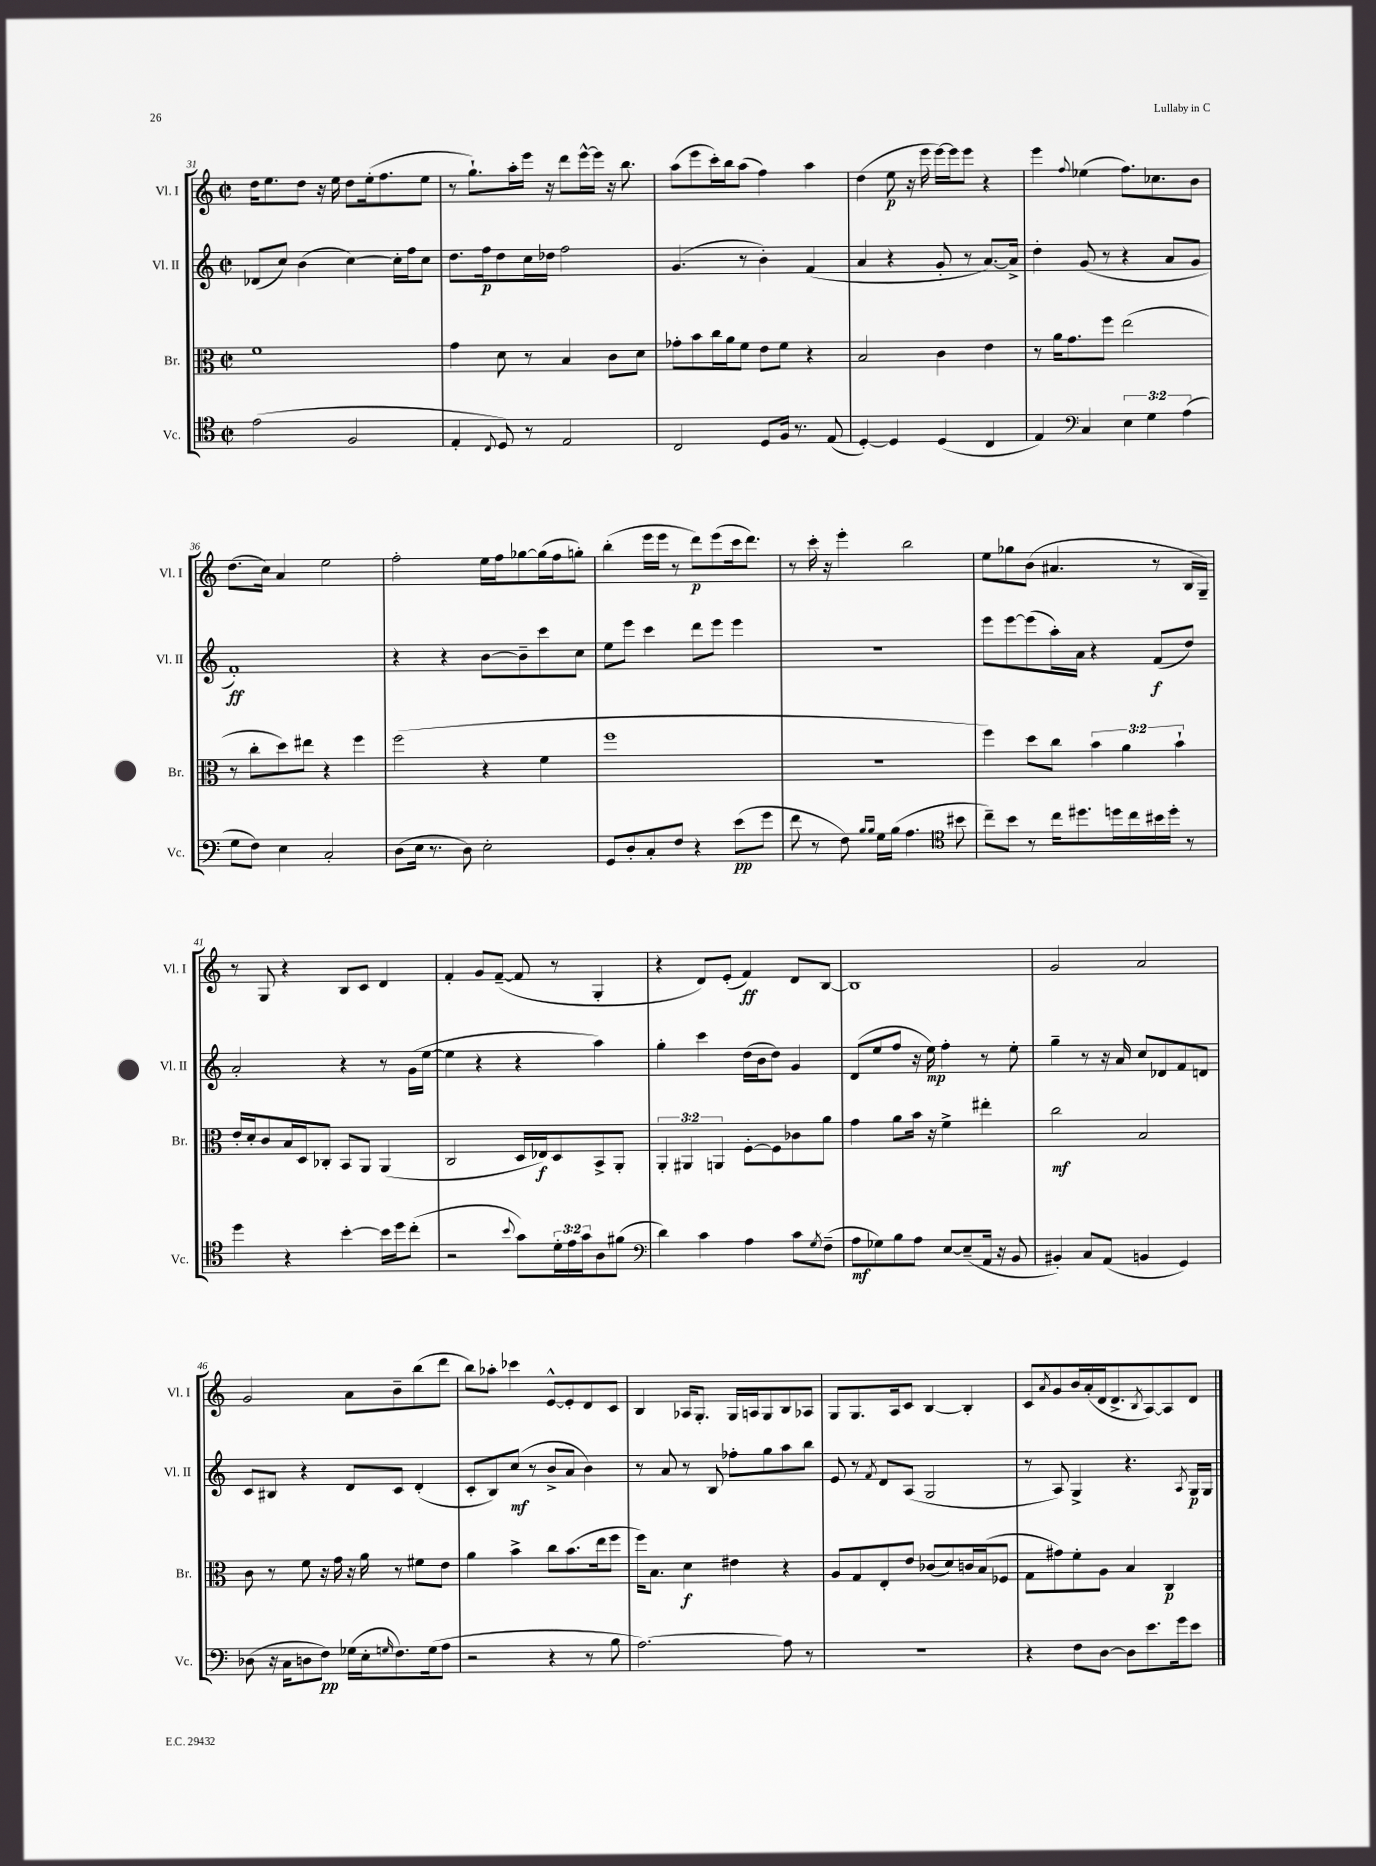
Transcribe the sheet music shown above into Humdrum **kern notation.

**kern	**dynam	**kern	**dynam	**kern	**dynam	**kern	**dynam
*part4	*part4	*part3	*part3	*part2	*part2	*part1	*part1
*staff4	*staff4	*staff3	*staff3	*staff2	*staff2	*staff1	*staff1
*I"Vc.	*	*I"Br.	*	*I"Vl. II	*	*I"Vl. I	*
*I'Vc.	*	*I'Br.	*	*I'Vl. II	*	*I'Vl. I	*
*clefC4	*	*clefC3	*	*clefG2	*	*clefG2	*
*k[]	*	*k[]	*	*k[]	*	*k[]	*
*M2/2	*	*M2/2	*	*M2/2	*	*M2/2	*
*met(c|)	*	*met(c|)	*	*met(c|)	*	*met(c|)	*
=31	=31	=31	=31	=31	=31	=31	=31
(2e\	.	1f	.	(8d-X/L	.	16dd\KL	.
.	.	.	.	.	.	8.ee\	.
.	.	.	.	8cc/J)	.	.	.
.	.	.	.	(4b\	.	8dd\J	.
.	.	.	.	.	.	16r	.
.	.	.	.	.	.	16ee\	.
2F/	.	.	.	[4cc\)	.	8dd\L	.
.	.	.	.	.	.	(16ee'\k	.
.	.	.	.	.	.	8.ff\	.
.	.	.	.	16cc'\LL]	.	.	.
.	.	.	.	16ff\J	.	.	.
.	.	.	.	8cc\J	.	8ee\J	.
=32	=32	=32	=32	=32	=32	=32	=32
4E'/	.	4g\	.	8.dd\L	.	8r	.
.	.	.	.	.	.	8.gg`\L)	.
.	.	.	.	16ff\k	p	.	.
8qqC/	.	.	.	.	.	.	.
8D/)	.	8d\	.	8dd\	.	.	.
.	.	.	.	.	.	16aa'\L	.
8r	.	8r	.	16cc\L	.	16eee\JJ	.
.	.	.	.	16dd-X\JJ	.	16r	.
2E/	.	4B/	.	2ff\	.	8ddd\L	.
.	.	.	.	.	.	[16eee^^\L	.
.	.	.	.	.	.	16eee\JJ]	.
.	.	8c\L	.	.	.	16r	.
.	.	.	.	.	.	8.bb\	.
.	.	8d\J	.	.	.	.	.
=33	=33	=33	=33	=33	=33	=33	=33
2C/	.	8g-X'\L	.	(4.g/	.	(8aa\L	.
.	.	8b\	.	.	.	8eee\	.
.	.	16cc\L	.	.	.	16ccc'\L)	.
.	.	16a\J	.	.	.	16bb\J	.
.	.	8f\J	.	8r	.	(8aa\J	.
8D/L	.	8e\L	.	4b'\)	.	4ff\)	.
16F/Jk	.	8f\J	.	.	.	.	.
8.r	.	.	.	.	.	.	.
.	.	4r	.	(4f/	.	4aa\	.
(8E/	.	.	.	.	.	.	.
=34	=34	=34	=34	=34	=34	=34	=34
[4D'/)	.	2B/	.	4a/	.	(4dd\	.
4D/]	.	.	.	4r	.	8ee\	p
.	.	.	.	.	.	16r	.
.	.	.	.	.	.	16eee\	.
(4D/	.	4c\	.	8g'/	.	[16eee\LL)	.
.	.	.	.	.	.	16eee\J]	.
.	.	.	.	8r	.	8eee\J	.
4C/	.	4e\	.	[8.a/L)	.	4r	.
.	.	.	.	16a^/Jk]	.	.	.
=35	=35	=35	=35	=35	=35	=35	=35
4E/)	.	8r	.	4dd'\	.	4eee\	.
.	.	16a\KL	.	.	.	.	.
.	.	8.g\	.	.	.	.	.
*clefF4	*	*	*	*	*	*	*
.	.	.	.	.	.	8qqff/	.
4C/	.	.	.	(8g/	.	(4ee-X\	.
.	.	8ff\J	.	8r	.	.	.
6E\	.	(2ee\	.	4r	.	8.ff\L)	.
6G\	.	.	.	.	.	.	.
.	.	.	.	.	.	8.cc-X\	.
.	.	.	.	8a/L	.	.	.
(6A\	.	.	.	.	.	.	.
.	.	.	.	8g/J	.	8b\J	.
!!LO:LB:g=z
=36	=36	=36	=36	=36	=36	=36	=36
8G\L	.	8r	.	1f')	ff	(8.dd\L	.
8F\J)	.	8cc'\L	.	.	.	.	.
.	.	.	.	.	.	16cc\Jk)	.
4E\	.	8dd\)	.	.	.	4a/	.
.	.	8ee#X\J	.	.	.	.	.
2C'/	.	4r	.	.	.	2ee\	.
.	.	4ff\	.	.	.	.	.
=37	=37	=37	=37	=37	=37	=37	=37
(8D\L	.	(2ff\	.	4r	.	2ff'\	.
16E\Jk	.	.	.	.	.	.	.
8.r	.	.	.	.	.	.	.
.	.	.	.	4r	.	.	.
8D\)	.	.	.	.	.	.	.
2E'\	.	4r	.	[8b\L	.	16ee\LL	.
.	.	.	.	.	.	16ff\J	.
.	.	.	.	8b~\]	.	[8gg-X\	.
.	.	4f\	.	8ccc\	.	(16gg-\L]	.
.	.	.	.	.	.	16ff\J	.
.	.	.	.	8cc\J	.	8ggn'\J)	.
=38	=38	=38	=38	=38	=38	=38	=38
8GG/L	.	1ff	.	8ee\L	.	(4bb'\	.
8D'/	.	.	.	8eee\J	.	.	.
8C'/	.	.	.	4ccc\	.	16eee\LL	.
.	.	.	.	.	.	16eee\JJ	.
8F/J	.	.	.	.	.	8r	.
4r	.	.	.	8ddd\L	.	8ddd\L)	p
.	.	.	.	8eee\J	.	(8eee\	.
(8e\L	pp	.	.	4eee\	.	16ccc\k	.
.	.	.	.	.	.	8.ddd\J)	.
8g\J	.	.	.	.	.	.	.
=39	=39	=39	=39	=39	=39	=39	=39
8f\	.	1r	.	1r	.	8r	.
8r	.	.	.	.	.	16ccc'\	.
.	.	.	.	.	.	16r	.
8F\)	.	.	.	.	.	4eee'\	.
16qqB/LL	.	.	.	.	.	.	.
16qqB/JJ	.	.	.	.	.	.	.
16G\LL	.	.	.	.	.	.	.
(16B\JJ	.	.	.	.	.	.	.
4.A\	.	.	.	.	.	2bb\	.
*clefC4	*	*	*	*	*	*	*
8b#X\	.	.	.	.	.	.	.
=40	=40	=40	=40	=40	=40	=40	=40
8cc~\L)	.	4ff\)	.	8eee\L	.	8ee\L	.
8b\J	.	.	.	[8eee\	.	8gg-X\	.
8r	.	8dd\L	.	(8eee\]	.	(8b\J	.
16cc\KL	.	8cc\J	.	16aa'\L)	.	4.a#X/	.
8.dd#X\	.	.	.	16a\JJ	.	.	.
.	.	6b\	.	4r	.	.	.
16ddn\L	.	.	.	.	.	.	.
.	.	6a\	.	.	.	.	.
16cc\	.	.	.	.	.	.	.
16b#X\	.	.	.	(8f/L	f	8r	.
16dd'\JJ	.	.	.	.	.	.	.
.	.	6b`\	.	.	.	.	.
8r	.	.	.	8dd/J)	.	16B/LL	.
.	.	.	.	.	.	16G~/JJ)	.
!!LO:LB:g=z
=41	=41	=41	=41	=41	=41	=41	=41
4dd\	.	16e'/LL	.	2a'/	.	8r	.
.	.	16d'/J	.	.	.	.	.
.	.	8c/	.	.	.	8G/	.
4r	.	16B/L	.	.	.	4r	.
.	.	16D/J	.	.	.	.	.
.	.	8C-X'/J	.	.	.	.	.
[4b'\	.	8BB/L	.	4r	.	8B/L	.
.	.	8AA/J	.	.	.	8c/J	.
16b\LL]	.	(4AA/	.	8r	.	4d/	.
16dd\J	.	.	.	.	.	.	.
(8cc'\J	.	.	.	(16g\LL	.	.	.
.	.	.	.	[16ee\JJ	.	.	.
=42	=42	=42	=42	=42	=42	=42	=42
2r	.	2C/	.	4ee\]	.	4f'/	.
.	.	.	.	4r	.	8g/L	.
.	.	.	.	.	.	([8f~/J	.
8qqb/	.	.	.	.	.	.	.
8g\L)	.	16D/LL	.	4r	.	8f/]	.
.	.	16E-X/J)	f	.	.	.	.
24d'\L	.	8D/	.	.	.	8r	.
24e\	.	.	.	.	.	.	.
24g\J	.	.	.	.	.	.	.
8A\	.	8BB^/	.	4aa\)	.	4G'/	.
(8f#X\J	.	8AA'/J	.	.	.	.	.
=43	=43	=43	=43	=43	=43	=43	=43
*clefF4	*	*	*	*	*	*	*
4d\)	.	6AA'/	.	4gg'\	.	4r	.
.	.	6AA#X/	.	.	.	.	.
4c\	.	.	.	4ccc\	.	8d/L)	.
.	.	6AAn/	.	.	.	.	.
.	.	.	.	.	.	(8e'/J	.
4A\	.	[8F'\L	.	(16dd\LL	.	4f/)	ff
.	.	.	.	16b\J	.	.	.
.	.	8F\]	.	8dd\J)	.	.	.
8c\L	.	8c-X\	.	4g/	.	8d/L	.
8qG/	.	.	.	.	.	.	.
(8F~\J	.	8a\J	.	.	.	[8B/J	.
=44	=44	=44	=44	=44	=44	=44	=44
8A\L	mf	4g\	.	(8d/L	.	1B]	.
8G-X\)	.	.	.	8ee/	.	.	.
8B\	.	8a\L	.	8ff/J	.	.	.
8A\J	.	16b\Jk	.	16r	.	.	.
.	.	16r	.	16ee\)	mp	.	.
[8E/L	.	4f^\	.	4ff'\	.	.	.
(8E~/]	.	.	.	.	.	.	.
16AA/Jk	.	4ee#X'\	.	8r	.	.	.
16r	.	.	.	.	.	.	.
8BB/	.	.	.	8ee'\	.	.	.
=45	=45	=45	=45	=45	=45	=45	=45
4BB#X'/)	.	2cc\	mf	4gg~\	.	2g/	.
8C/L	.	.	.	8r	.	.	.
(8AA/J	.	.	.	16r	.	.	.
.	.	.	.	16a/	.	.	.
4BBn/	.	2B/	.	8cc/L	.	2a/	.
.	.	.	.	8d-X/	.	.	.
4GG/)	.	.	.	8f/	.	.	.
.	.	.	.	8dn/J	.	.	.
!!LO:LB:g=z
=46	=46	=46	=46	=46	=46	=46	=46
(8D-X\	.	8c\	.	8c/L	.	2g/	.
16r	.	8r	.	8B#X/J	.	.	.
16C\KL	.	.	.	.	.	.	.
8Dn\	.	8f\	.	4r	.	.	.
8F\J)	pp	16r	.	.	.	.	.
.	.	16g\	.	.	.	.	.
(16G-X\LL	.	16r	.	8d/L	.	8a\L	.
16E'\J	.	16a\	.	.	.	.	.
16qqGn/	.	.	.	.	.	.	.
8.F\)	.	8r	.	8c/J	.	8b~\	.
.	.	8f#X\L	.	(4d'/	.	(8bb\	.
(16G\k	.	.	.	.	.	.	.
8A\J	.	8e\J	.	.	.	8ddd\J	.
=47	=47	=47	=47	=47	=47	=47	=47
2r	.	4a\	.	8c'/L	.	8bb\L)	.
.	.	.	.	8B/)	.	8aa-X'\J	.
.	.	4b^\	.	(8cc/J	mf	4ccc-X\	.
.	.	.	.	8r	.	.	.
4r	.	8cc\L	.	8b^/L	.	[8e^^/L	.
.	.	(8.b\	.	8a/J	.	8e'/]	.
8r	.	.	.	4b\)	.	8d/	.
.	.	16ee\k	.	.	.	.	.
8B\	.	8ff\J	.	.	.	8c/J	.
=48	=48	=48	=48	=48	=48	=48	=48
[2.A\)	.	16ff\KL)	.	8r	.	4B/	.
.	.	8.B\J	.	.	.	.	.
.	.	.	.	8a/	.	.	.
.	.	4d\	f	8r	.	16A-X/KL	.
.	.	.	.	.	.	8.G'/J	.
.	.	.	.	8B/	.	.	.
.	.	4e#X\	.	8ff-X'\L	.	16G/LL	.
.	.	.	.	.	.	16An/J	.
.	.	.	.	8gg\	.	8G/	.
8A\]	.	4r	.	8aa\	.	8B/	.
8r	.	.	.	8bb\J	.	8A-X/J	.
=49	=49	=49	=49	=49	=49	=49	=49
1r	.	8A/L	.	8e/	.	8G/L	.
.	.	8G/	.	8r	.	8.G/	.
.	.	.	.	8qf/	.	.	.
.	.	8E'/	.	8d/L	.	.	.
.	.	.	.	.	.	16A/k	.
.	.	8e/J	.	(8A/J	.	8c/J	.
.	.	(8c-X/L	.	2G/	.	[4B/	.
.	.	8d/)	.	.	.	.	.
.	.	16cn/L	.	.	.	4B'/]	.
.	.	(16B/J	.	.	.	.	.
.	.	8F-X/J	.	.	.	.	.
=50	=50	=50	=50	=50	=50	=50	=50
4r	.	8G\L	.	8r	.	8c/L	.
.	.	.	.	.	.	8qa/	.
.	.	8g#X\)	.	8A/)	.	8g/	.
8F\L	.	8f'\	.	4G^/	.	16b/L	.
.	.	.	.	.	.	(16a'/	.
[8D\J	.	8A\J	.	.	.	16d/J	.
.	.	.	.	.	.	8.d^/	.
8D\L]	.	4B/	.	4.r	.	.	.
.	.	.	.	.	.	8qB/	.
8.e\	.	.	.	.	.	[8A/)	.
.	.	4C/	p	.	.	8A/]	.
16g\k	.	.	.	.	.	.	.
.	.	.	.	8qA/	.	.	.
8e\J	.	.	.	16G/LL	p	8d/J	.
.	.	.	.	16G/JJ	.	.	.
==	==	==	==	==	==	==	==
*-	*-	*-	*-	*-	*-	*-	*-
